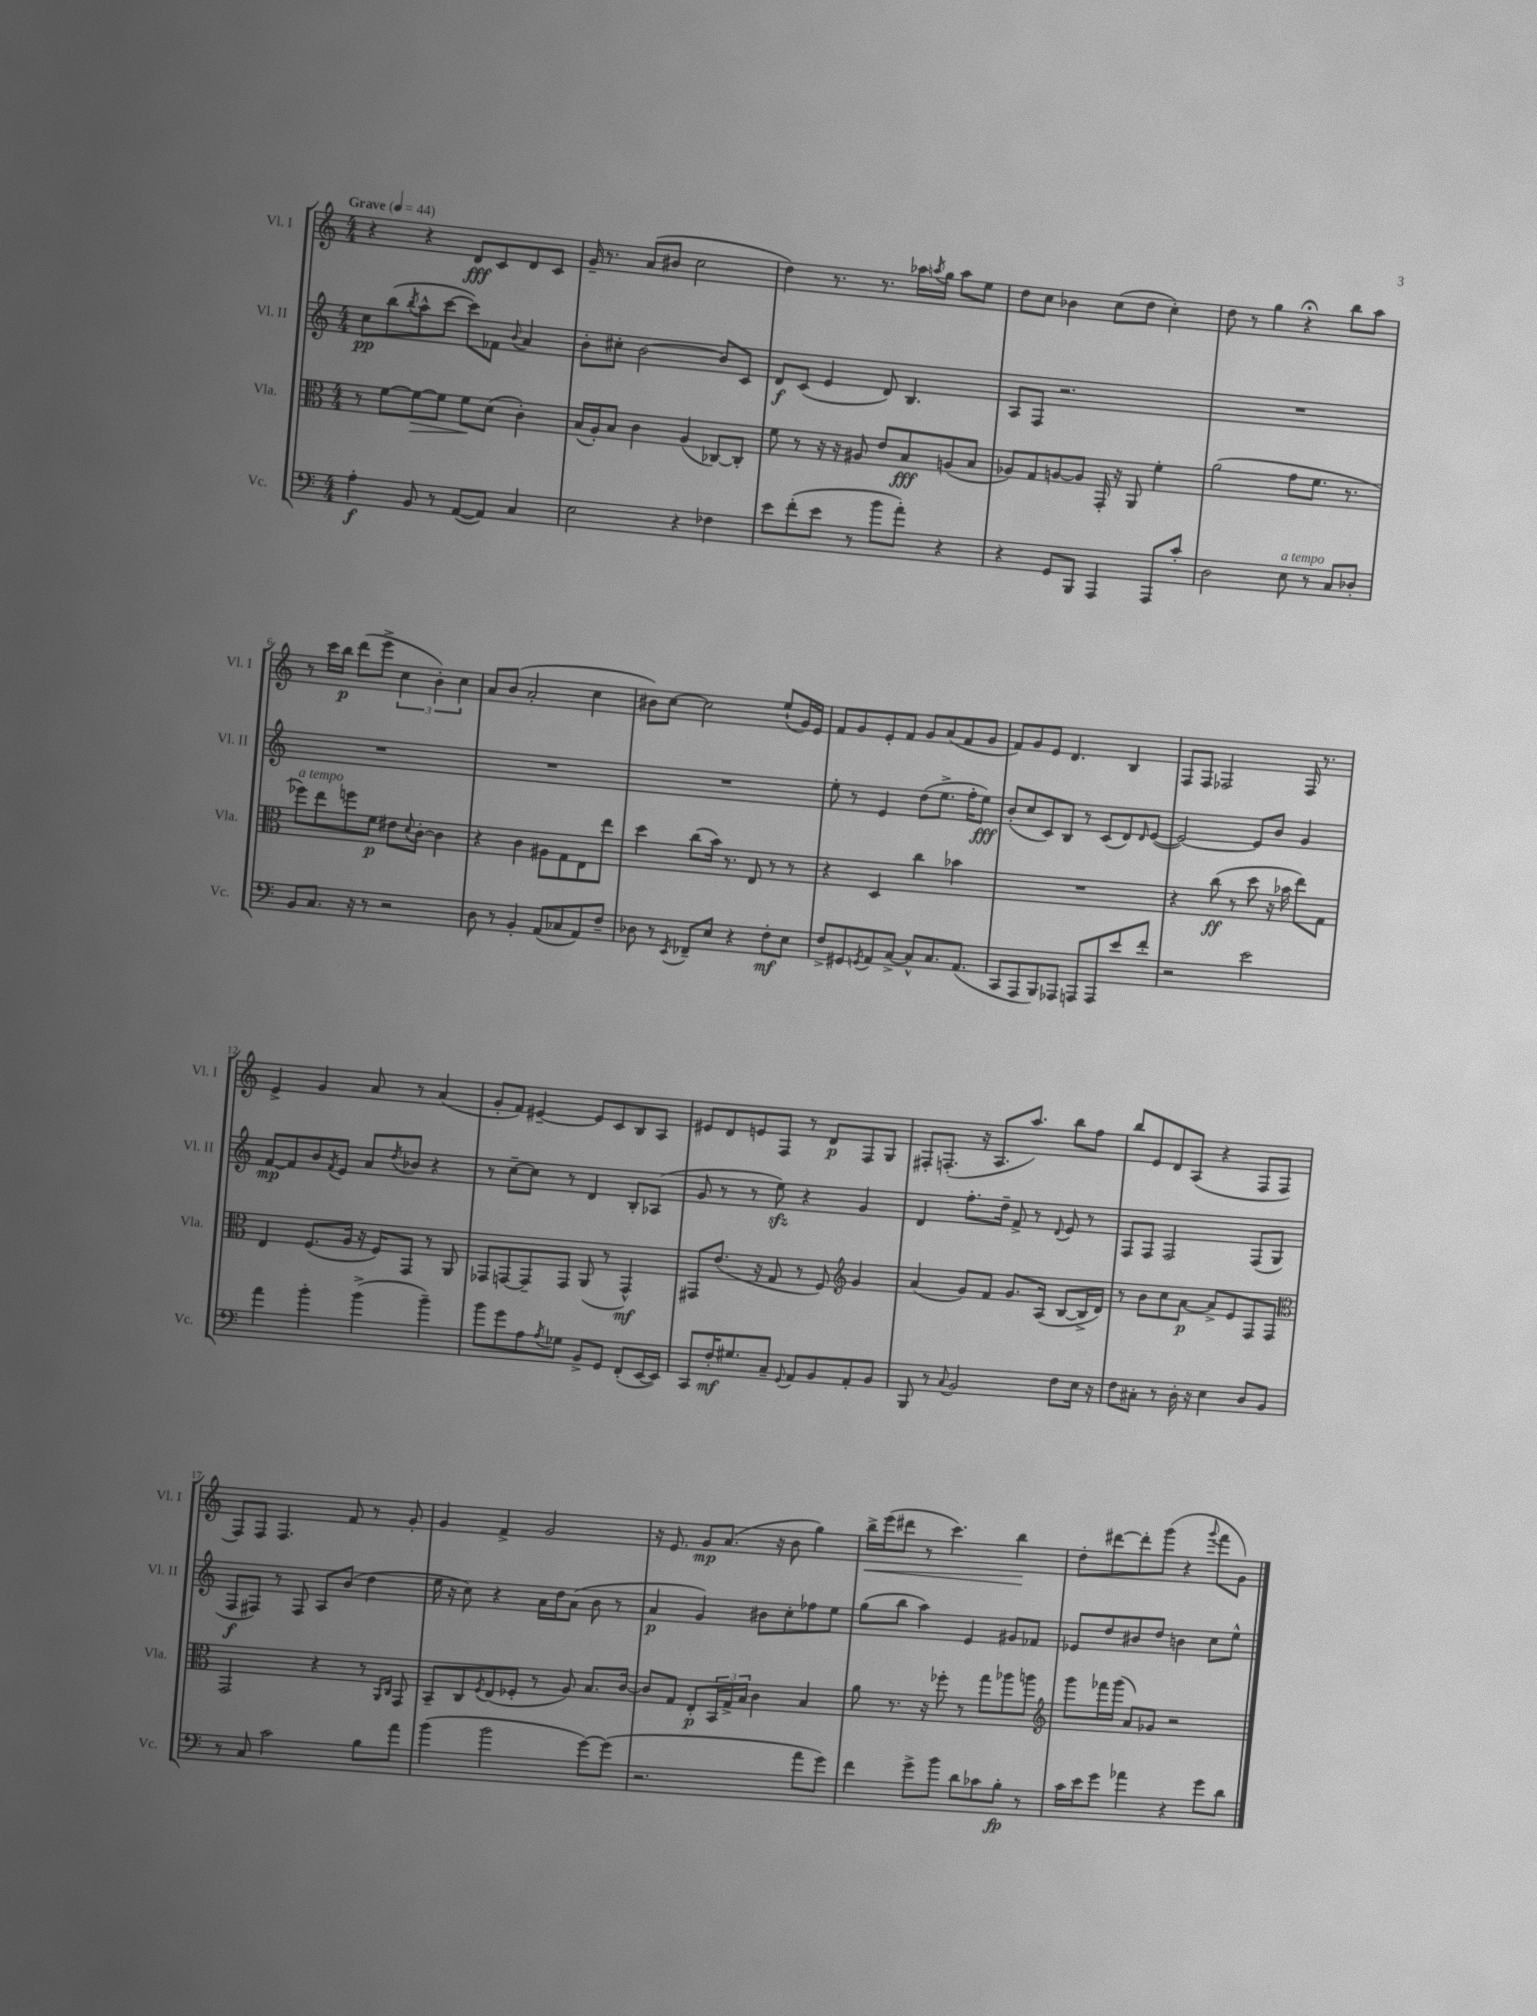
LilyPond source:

<<
\new StaffGroup <<
\new Staff = "s0" \with { instrumentName = "Vl. I" shortInstrumentName = "Vl. I" } {
    \clef treble \key c \major \numericTimeSignature \time 4/4 \tempo "Grave" 4 = 44
    r4 r4 d'8\fff c'8 d'8 c'8 |
    g'16-- r8. a'8( bis'8 c''2 |
    d''4) r8. r8. aes''16 \acciaccatura { a''8 } g''16 a''8 e''8 |
    d''8 c''8 bes'4 c''8( d''8 c''4-.) |
    d''8 r8 g''4 r4\fermata b''8 a''8 |
    r8 c'''16 b''16\p d'''8( e'''8-> \tuplet 3/2 { c''4 b'4-.) c''4 } |
    a'8 b'8( a'2-. c''4 |
    bis'8) c''8~ c''2 e''8-!( g'16) e'16 |
    f'8 g'8 e'8-. f'8 g'8 a'8( f'8 g'8 |
    f'8) g'8 e'8 d'4. b4 |
    f8 f8 fes2 fes16 r8. |
    e'4-> g'4 a'8 r8 a'4( |
    g'8-. f'8) eis'4~-- eis'8 c'8 b8 a8 |
    eis'8 d'8 e'8 f8 r8 d'8\p f8 g8 |
    fis8-. f8.-.( r16 a8. a''8.) b''8 f''8 |
    b''8 e'8 d'8 a8( r4 f8 f8 |
    f8) f8 f4. f'8 r8 g'8-. |
    g'4 f'4-> g'2 |
    r16 e'8. g'8\mp a'8.( r16 b'8 g''4) |
    b''16->\< e'''16( dis'''8 r8 c'''4.) b''4\! |
    d''8-. dis'''8~ dis'''8-. g'''8( r4 \appoggiatura { g'''8 } f'''8 g'8) \bar "|." |
}
\new Staff = "s1" \with { instrumentName = "Vl. II" shortInstrumentName = "Vl. II" } {
    \clef treble \key c \major \numericTimeSignature \time 4/4
    c''8\pp b''8( \acciaccatura { b''8 } a''8-^ c'''8~ c'''8) fes'8 \appoggiatura { b'8 } a'4 |
    b'8-. cis''8-. b'2~ b'8 c'8 |
    d'8\f c'8( e'4 d'8) b4. |
    a8 f8 r2. |
    R1 |
    R1 |
    R1 |
    R1 |
    e''8-. r8 e'4 d''8( e''8.-> f''16-. e''8\fff) |
    b'8-.( c''8 c'8) b8 r8 c'8( d'8) \grace { d'16 } e'8~( |
    e'2~) e'8 b'8 g'4 |
    f'8~\mp f'8 b'8 \acciaccatura { f'8 } e'8 a'8 \acciaccatura { d''8 } bes'8 r4 |
    r8 c''8~-- c''8 r8 d'4 b8-. aes8( |
    g'8 r8 r8 e''8\sfz) r4 g'4 |
    d'4 f''8.-. d''16-- f'8-> r8 \appoggiatura { d'8 } e'8 r8 |
    f8 f8 f2 f8( g8 |
    f8\f fis8) r8 fis8 a8 b'8( d''4 |
    e''16 r16 c''8) r4 a'16 d''16 a'8( b'8 r8 |
    a'4\p g'4) bis'8 c''8-. fes''8 e''8 |
    g''8( b''8 a''4) e'4 gis'8 fes'8 |
    ees'8 d''8 bis'8 d''8 b'4 c''8 e''8-^ \bar "|." |
}
\new Staff = "s2" \with { instrumentName = "Vla." shortInstrumentName = "Vla." } {
    \clef alto \key c \major \numericTimeSignature \time 4/4
    r8 f'8~ f'8~\> f'8 f'8\! d'8( c'4-.) |
    b16( a16-.) b8 c'4 a4( ces8~) ces8-. |
    f'8 r8 r16 r16 ais8 e'8 b8\fff a8( b8 |
    aes8) g8 a8~ a8 g,16-. r16 a,8 f'4-. |
    a'2( g'8 f'8. r8. |
    fes''8^\markup { \italic "a tempo" }) e''8 f''8 f'8\p eis'8 \appoggiatura { d'8 } c'8~-. c'4 |
    r4 c'4 ais8 g8 e8 e''8 |
    d''4 c''8( b'16) r8. e8 r8 r8 |
    r4 d4 c''4 bes'4 |
    R1 |
    r4 c''8\ff( r8 d''8 r16 bes'16 e''8) g8 |
    e4 f8.( a16 r16 f16) g,8 r8 a,8 |
    ges,8 g,8~ g,8-- g,8 a,8( r8 g,4-^\mf) |
    gis,8 e'8.( r16 g8 r8 f8) \clef treble g'4 |
    a'4( g'8) f'8 g'8. a16( b8~ b16-> d'16) |
    r8 b'8 c''8 a'8~\p a'8-> e'8 f8 f8 |
    \clef alto g,2 r4 r8 \grace { a,16 c16 } g,8 |
    b,8-- c8 \acciaccatura { f8 } e8( fes8-. r8 a8) b8. c'16~ |
    c'8 g8 e8-.\p \tuplet 3/2 { b,16 g16-> b16 } c'4 b4 |
    a'8 r8. r16 fes''8-. r8 g''8 aes''8 a''8 |
    \clef treble g'''8 fes'''16 g'''16( a'8) ges'8 r2 \bar "|." |
}
\new Staff = "s3" \with { instrumentName = "Vc." shortInstrumentName = "Vc." } {
    \clef bass \key c \major \numericTimeSignature \time 4/4
    a4-.\f b,8 r8 a,8~( a,8) c4 |
    e2 r4 fes4 |
    e'8 f'8-.( e'8 r8 b'8 a'8-.) r4 |
    r4 g,8 b,,8 a,,4 a,,8 c'8-. |
    d2 e8^\markup { \italic "a tempo" } r8 c8 des8-. |
    b,8 c8. r16 r8 r2 |
    d8 r8 b,4-. a,8( ces8 a,8) f8-- |
    des8 r8 \acciaccatura { e,8 } fes,8-- e8 r4 f8-.\mf e8 |
    f8-> gis,8 \acciaccatura { g,8 } a,8 c8~-> c8-^ c8. a,8.( |
    c,8 a,,8 b,,8) aes,,8 a,,8 a,,8 e'8 f'8-. |
    r2 e'2 |
    a'4 b'4-. b'4->( b'4--) |
    b'8 g'8 a8 \acciaccatura { a8 } ges8 b,8-> g,8 f,8-.( e,16~ e,16) |
    c,8 f16-.\mf gis8. c8-- \appoggiatura { g,8 } a,8 b,8 a,8-. b,8 |
    b,,8 r8 \appoggiatura { c8 } b,2 f8 e16 r16 |
    f8 cis8-. r8 d16-. r16 e4 d8 b,8 |
    r8 c8 c'2 b8 a'8 |
    b'4( b'2 g'8~) g'8( |
    r2. a'8 g'8) |
    f'4 g'8-> b'8 d'8 ces'8 b8-.\fp r8 |
    c'16 e'16 g'8 aes'4 r4 g'8 d'8 \bar "|." |
}
>>
>>
